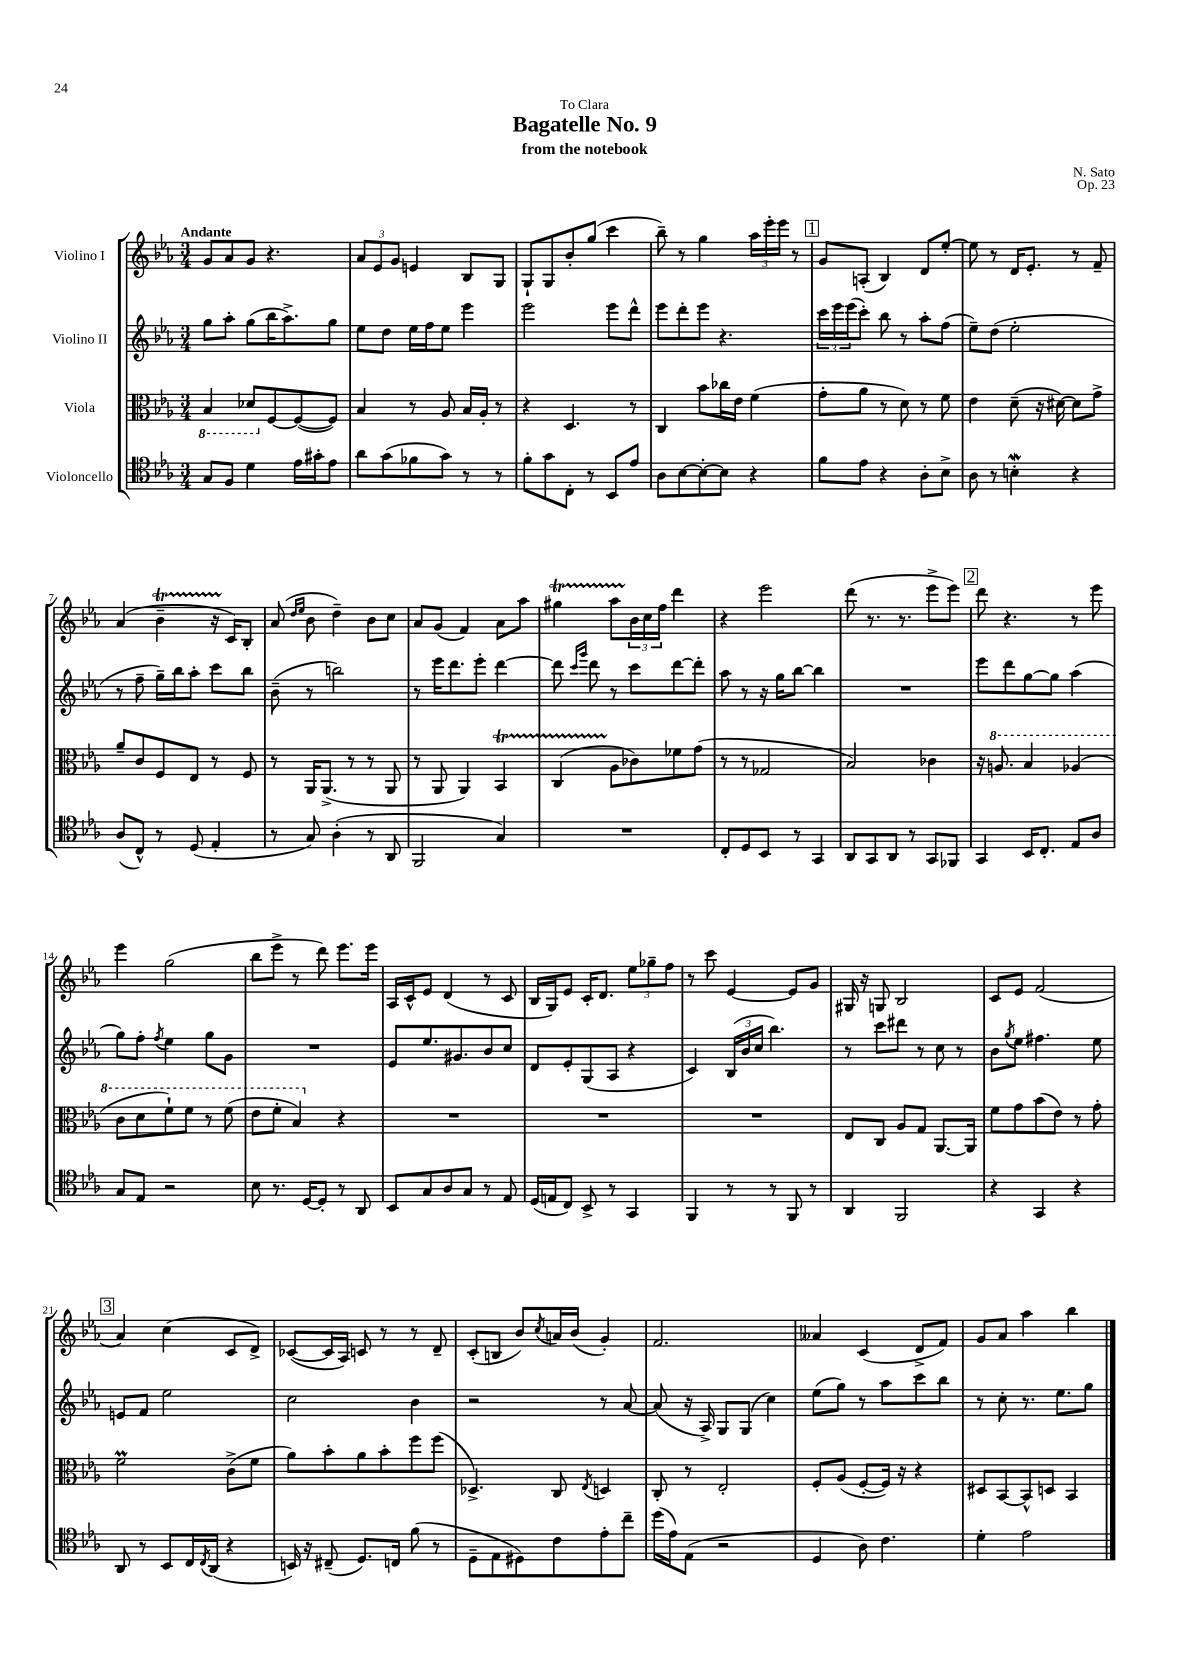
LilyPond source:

\header { title = "Bagatelle No. 9" composer = "N. Sato" subtitle = "from the notebook" dedication = "To Clara" opus = "Op. 23" }
<<
\new StaffGroup <<
\new Staff = "s0" \with { instrumentName = "Violino I" } {
    \clef treble \key ees \major \numericTimeSignature \time 3/4 \tempo "Andante"
    g'8 aes'8 g'8 r4. |
    \tuplet 3/2 { aes'8 ees'8 g'8 } e'4 bes8 g8 |
    g8-! g8 bes'8-. g''8( c'''4 |
    bes''8--) r8 g''4 \tuplet 3/2 { aes''16 ees'''16-. ees'''16 } r8 |
    \mark \markup { \box "1" } g'8 a8-.( bes4) d'8 ees''8~-. |
    ees''8 r8 d'16 ees'8.-. r8 f'8-- |
    aes'4( bes'4--\startTrillSpan r16 c'16\stopTrillSpan) bes8-. |
    aes'8( \grace { d''16 ees''16 } bes'8 d''4--) bes'8 c''8 |
    aes'8 g'8( f'4) aes'8 aes''8 |
    gis''4\startTrillSpan aes''8 \tuplet 3/2 { bes'16\stopTrillSpan c''16 f''16 } d'''4 |
    r4 ees'''2 |
    d'''8( r8. r8. ees'''8-> ees'''8) |
    \mark \markup { \box "2" } d'''8 r4. r8 ees'''8 |
    ees'''4 g''2( |
    bes''8 ees'''8-> r8 d'''8) ees'''8. ees'''16 |
    aes16 c'16-^ ees'8 d'4( r8 c'8 |
    bes16 g16) ees'8 c'16-. d'8. \tuplet 3/2 { ees''8 ges''8-- f''8 } |
    r8 c'''8 ees'4~ ees'8 g'8 |
    gis16 r16 g8 bes2 |
    c'8 ees'8 f'2( |
    \mark \markup { \box "3" } aes'4) c''4( c'8 d'8->) |
    ces'8~( ces'16 aes16) c'8 r8 r8 d'8-- |
    c'8-.( b8 bes'8) \acciaccatura { c''8 } a'16 bes'16( g'4-.) |
    f'2. |
    aeses'4 c'4( d'8-> f'8) |
    g'8 aes'8 aes''4 bes''4 \bar "|." |
}
\new Staff = "s1" \with { instrumentName = "Violino II" } {
    \clef treble \key ees \major \numericTimeSignature \time 3/4
    g''8 aes''8-. g''8( bes''16 aes''8.->) g''8 |
    ees''8 d''8 ees''16 f''16 ees''8 ees'''4 |
    ees'''2 ees'''8 d'''8-^ |
    ees'''8 d'''8-. ees'''8 r4. |
    \mark \markup { \box "1" } \tuplet 3/2 { c'''16 ees'''16 ees'''16( } c'''8-.) bes''8 r8 aes''8-. f''8( |
    ees''8--) d''8( ees''2-. |
    r8 f''8-- g''16--) bes''16 aes''8-. c'''8 bes''8 |
    bes'8--( r8 b''2) |
    r8 ees'''16 d'''8. ees'''8-. d'''4~ |
    d'''8 \grace { c'''16 g'''16 } d'''8 r8 c'''8 d'''8~ d'''8-. |
    aes''8 r8 r16 g''16 bes''8~ bes''4 |
    R2. |
    \mark \markup { \box "2" } ees'''8 d'''8 g''8~ g''8 aes''4( |
    g''8) f''8-. \acciaccatura { f''8 } ees''4 g''8 g'8 |
    R2. |
    ees'8 ees''8. gis'8. bes'8 c''8 |
    d'8 ees'8-. g8( aes8 r4 |
    c'4) \tuplet 3/2 { bes16( bes'16 c''16 } bes''4.) |
    r8 c'''8 dis'''8 r8 c''8 r8 |
    bes'8 \acciaccatura { g''8 } ees''8 fis''4. ees''8 |
    \mark \markup { \box "3" } e'8 f'8 ees''2 |
    c''2 bes'4 |
    r2 r8 aes'8~ |
    aes'8( r16 aes16->) g8 g8( c''4) |
    ees''8( g''8) r8 aes''8 c'''8 bes''8 |
    r8 c''8-. r8. ees''8. g''8 \bar "|." |
}
\new Staff = "s2" \with { instrumentName = "Viola" } {
    \clef alto \key ees \major \numericTimeSignature \time 3/4
    \ottava #-1 bes,4 des8 \ottava #0 f8~ f8~( f8) |
    bes4 r8 aes8 bes16 aes16-. r8 |
    r4 d4. r8 |
    c4 bes'8 ces''16 ees'16 f'4( |
    \mark \markup { \box "1" } g'8-. aes'8 r8 d'8) r8 f'8 |
    ees'4 d'8--( r16 dis'16~) dis'8 g'8-> |
    aes'8-- c'8 f8 ees8 r8 f8 |
    r8 aes,16 aes,8.->( r8 r8 aes,8 |
    r8 aes,8 aes,4) bes,4\startTrillSpan |
    c4( aes8\stopTrillSpan ces'8) fes'8 g'8( |
    r8 r8 ges2 |
    bes2) ces'4 |
    \mark \markup { \box "2" } r16 \ottava #1 a'8. bes'4 aes'4( |
    c''8 d''8 f''8-!) f''8 r8 f''8( |
    ees''8 f''8-. bes'4) \ottava #0 r4 |
    R2. |
    R2. |
    R2. |
    ees8 c8 aes8 g8 aes,8.~ aes,16 |
    f'8 g'8 bes'8( ees'8) r8 g'8-. |
    \mark \markup { \box "3" } f'2\prall c'8->( f'8 |
    aes'8) bes'8-. aes'8 bes'8-. f''8 f''8( |
    des4.->) c8 \acciaccatura { ees8 } d4 |
    c8-. r8 ees2-. |
    f8-. aes8( f8~-. f16) r16 r4 |
    dis8 bes,8~ bes,8-^ d8 bes,4 \bar "|." |
}
\new Staff = "s3" \with { instrumentName = "Violoncello" } {
    \clef tenor \key ees \major \numericTimeSignature \time 3/4
    g8 f8 d'4 ees'16 gis'16-. ees'8 |
    aes'8 g'8( fes'8 g'8) r8 r8 |
    f'8-. g'8 c8-. r8 bes,8 ees'8 |
    aes8 bes8~ bes8~-. bes8 r4 |
    \mark \markup { \box "1" } f'8 ees'8 r4 aes8-. bes8-> |
    aes8 r8 b4-.\mordent r4 |
    aes8( c8-^) r8 d8( ees4-. |
    r8 g8) aes4-.( r8 aes,8 |
    f,2 g4) |
    R2. |
    c8-. d8 bes,8 r8 g,4 |
    aes,8 g,8 aes,8 r8 g,8 fes,8 |
    \mark \markup { \box "2" } g,4 bes,16 c8.-. ees8 aes8 |
    g8 ees8 r2 |
    bes8 r8. d16~ d8-. r8 aes,8 |
    bes,8 g8 aes8 g8 r8 ees8 |
    d16( e16 c8) bes,8-> r8 g,4 |
    f,4 r8 r8 f,8 r8 |
    aes,4 f,2 |
    r4 g,4 r4 |
    \mark \markup { \box "3" } aes,8 r8 bes,8 c16 \acciaccatura { c8 } aes,16( r4 |
    b,16) r16 cis8--( d8.) c16 f'8( r8 |
    d8-- ees8 dis8) c'8 ees'8-. c''8-- |
    d''16( ees'16) ees8( r2 |
    d4 aes8) c'4. |
    d'4-. ees'2 \bar "|." |
}
>>
>>
